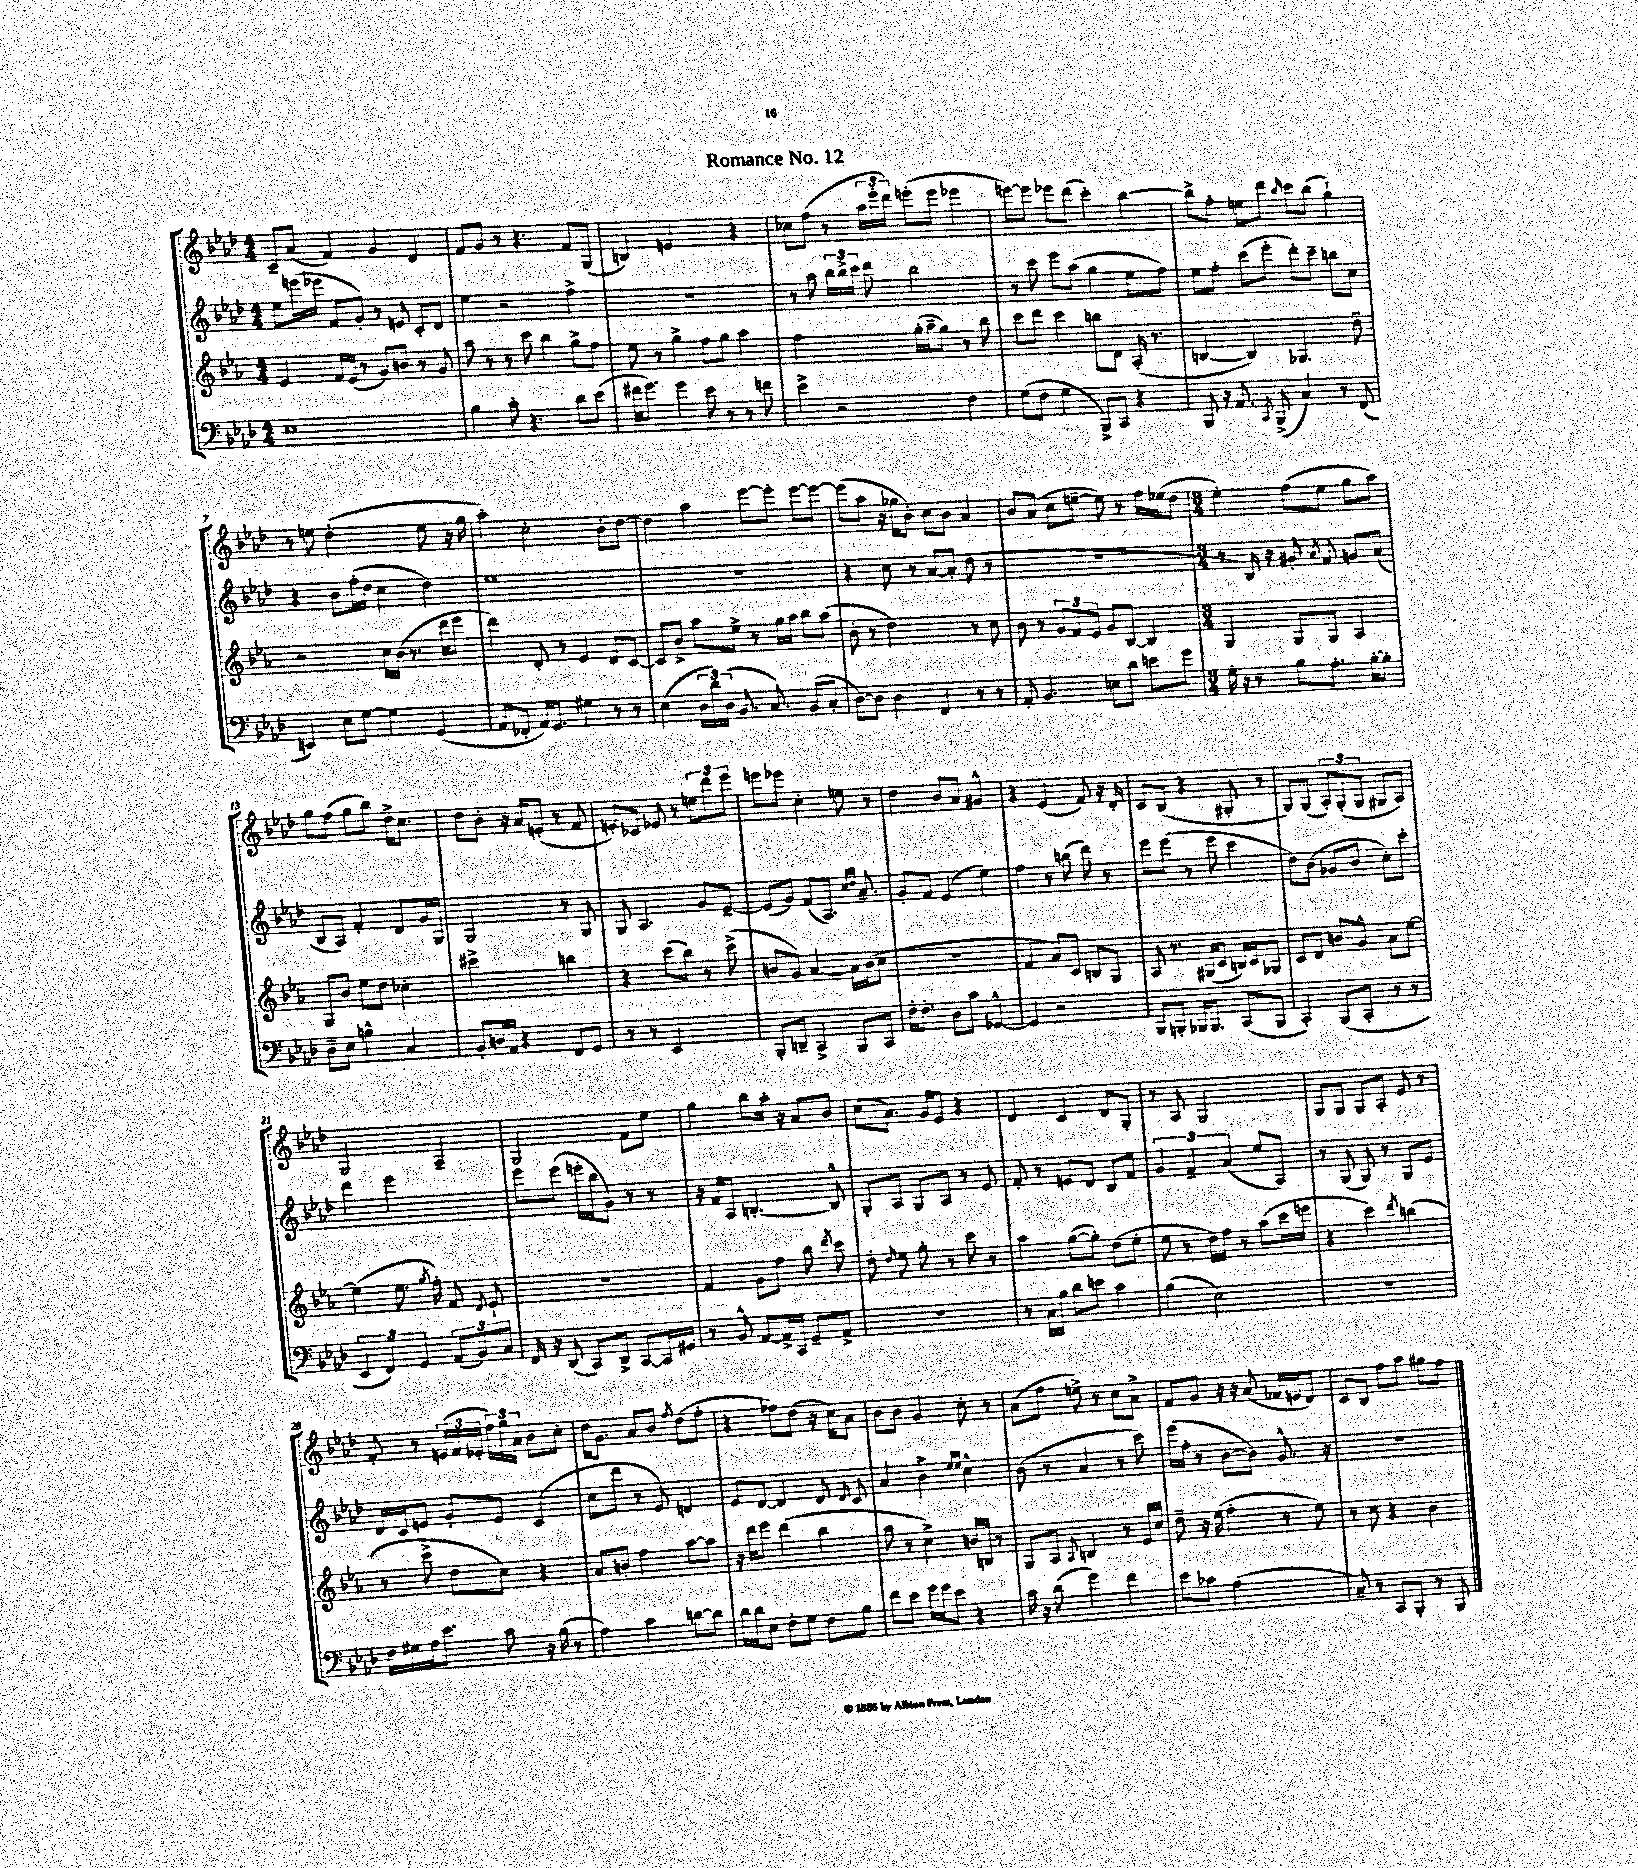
\header { title = "Romance No. 12" }
<<
\new StaffGroup <<
\new Staff = "s0" {
    \clef treble \key aes \major \numericTimeSignature \time 4/4
    \autoBeamOff c'8[-- aes'8]( f'4) g'4 des'4 |
    f'8[ g'8] r8 r4. f'8[ g8]( |
    b4) e'2 r4 |
    ces''8[ f''8]( r8 \tuplet 3/2 { aes''16[ ees'''16-. des'''16]) } e'''8[-.( e'''8] ees'''4 |
    e'''8[~) e'''8] ees'''8[ des'''8]( c'''4-.) bes''4~ |
    bes''8[-> f''8]-. e''8[ des'''8] \grace { bes''16 } c'''8[ bes''8]( g''4-!) |
    r8 e''8 des''2-.( e''8 r16 g''16 |
    aes''4-.) c''2-. bes'8[-. des''8]~ |
    des''4 aes''4 ees'''8[~ ees'''8]-. ees'''8[~ ees'''8]~ |
    ees'''8[( aes''8] r16 ges''16[ bes'8]-.) c''8[ bes'8] aes'4 |
    bes'8[ aes'8]( c''8[ e''8]~-- e''8) r8 f''16[ ees''16( des''8] |
    \numericTimeSignature \time 3/4 ees''4-.) f''8[( ees''8] g''8[ aes''8]) |
    g''8[ f''8]( g''8[ bes''8]) des''16[-> c''8.] |
    des''8[ bes'8]-. r16 aes'16[ e'8]-.( r8 f'8 |
    e'8[-.) ces'8] ees'8 r8 \tuplet 3/2 { e''8[ des'''8 ees'''8] } |
    e'''8[ ees'''8] c''4-. e''8 r8 |
    des''4 bes'8[ aes'8] gis'4-^ |
    r4 ees'4( f'8) r16 des'16-. |
    c'8[ bes8]( r4 gis8-. r8 |
    g8[) g8]( \tuplet 3/2 { aes8[-.) g8-.( g8] } gis8[ aes8]) |
    g2 aes4-- |
    g2 f'8[ ees''8] |
    g''4 bes''8[ aes''16]-. r16 aes'8[ bes'8] |
    c''8[( aes'8.]) g'16[ ees'8] r4 |
    des'4 c'4 des'8[ g8]-. |
    r8 aes8 g2 |
    g8[ g8] g8[ aes8]-. ees'8 r8 |
    f'8-. r8 \tuplet 3/2 { e'16[( f'16 ees'16]-. } \tuplet 3/2 { f''16[) g''16 aes'16] } bes'8[ c''8]-. |
    des''16[ g'8.] aes'8[ bes'8] \acciaccatura { f''8 } des''8[( f''8]-. |
    r4 fes''8[) des''8]( r16 c''16[) aes'8] |
    bes'8[ bes'8] g'4 c''8-. r8 |
    aes'8[( f''8] e''8->) r8 c''8[ aes'8]-> |
    f'8[ g'8] r16 r16 aes'8( fes'16[ e'16 des'8]) |
    c'8[ bes8] f''8[ aes''8] gis''8[ f''8] \bar "|." |
}
\new Staff = "s1" {
    \clef treble \key aes \major \numericTimeSignature \time 4/4
    \autoBeamOff ees''8[ e'''16( ees'''16] f'8[ g'8]-.) r8 e'8 c'8[-. des'8] |
    ees''4 r2 f''4-> |
    R1 |
    r8 aes''8 \tuplet 3/2 { bes''16[ bes''16-> c'''16] } des'''8 bes''2 |
    r8 c'''8 ees'''8[ aes''8]( g''4 ees''8[ f''8]) |
    ees''8[ f''8]-. c'''8[( ees'''8]-. des'''8[-.) c'''8]-- b''8[ c''8] |
    r4 bes'8[ f''16-.( des''16] c''4 des''4) |
    ees''1 |
    R1 |
    r4 c''8 r8 aes'8[~ aes'8]-.( des''8 r8 |
    R1 |
    \numericTimeSignature \time 3/4 r8 bes16) r16 gis'8-. \acciaccatura { aes'8 } f'8 g'8[ aes'8]( |
    bes8[ aes8]) f'4-. des'8[ g'16 g16] |
    g2 r8 g8 |
    g8 aes4. g'8[ ees'8]~-- |
    ees'8[( g'8]) f'8[( aes8.]) \grace { c''16[ des''16] } aes'8.-- |
    g'8[-. f'8] ees'4( ees''4) |
    f''4 r8 b''8( des'''8) r8 |
    ees'''8[ ees'''8]( r8 ees'''8 c'''4 |
    des''8[) bes'8]( ges'8[ bes'8] c''8[-.) c'''8]-. |
    des'''4 ees'''2 |
    ees'''8[ ees'''8]( e'''16[-. bes''16 g'8]) r8 r8 |
    r16 f'16[ aes8] b4.~-. b8-^ |
    g8[-. aes8] g8[ aes8] r8 ees'8 |
    f'8-. r8 e'8[ des'8] bes8[ f'8] |
    \tuplet 3/2 { g'4 f'4-- aes'4( } ees''8[ aes8]) |
    r8 g8( g8) r8 g8[ ees'8] |
    des'16[ c'16 e'8] g'8[-. e'8] c'4( |
    c''8[ des'''8] r8 ees'8) d'4 |
    ees'8[ des'8]~ des'4 des'8 \grace { des'16 } c'8 |
    aes'4 bes'4-> \grace { ees''16[ ees''16] } c''4-^ |
    bes'8( r8 aes'4 r8 c'''8) |
    ees'''16[( f''16]-. r8 bes'8[~ bes'8]) g'8.-^ r16 |
    R2. \bar "|." |
}
\new Staff = "s2" {
    \clef treble \key ees \major \numericTimeSignature \time 4/4
    \autoBeamOff ees'4 f'16[ ees'16]( r8 g'8[) b'8] r8 g'8 |
    aes''8 r8 r8 c'''8 bes''4 g''8[-> f''8] |
    ees''8 r8 g''4-> f''8[ g''8] aes''4 |
    f''2 g''16[-.( aes''16-- g''8]) r8 bes''8 |
    c'''8[ d'''8] c'''4 b''8[ d'8] aes16-.( r8. |
    b4~ b4) ges4. d''8-- |
    r2 c''16[ bes'16]( r8. d'''16[ ees'''8] |
    d'''4) d'8-. r8 ees'4 d'8[ c'8]~ |
    c'8[ bes'8]-> aes''8[ ees''8]-> r8 g''16[ aes''16] bes''8[ aes''8]( |
    bes'8-. r8 d''2) r8 c''8 |
    bes'8 r8 \tuplet 3/2 { g'8[ f'8 ees'8] } g'8[ bes8]~ bes4 |
    \numericTimeSignature \time 3/4 g4 g8[ g8] aes4 |
    g8[ bes'8] ees''8[ d''8] ces''4-. |
    cis'''2-> b''4 |
    r4 c'''8[( bes''8]) r8 c'''8->( |
    b'8[ g'8]) aes'4~ aes'16[ b'16( c''8] |
    R2. |
    f'4 aes'8[) c'8] b8[ g8] |
    aes8 r8. gis16[( c'8] b16[) c'16 ges8] |
    c'8[ d'8] b'8[ g'8]-^ aes'8[ ees''8]~ |
    ees''4( ees''8. \acciaccatura { g''8 } f''16-.) f'8 \acciaccatura { d'8 } ees'8-! |
    R2. |
    f'4 g'8[ f''8] bes''8 \acciaccatura { d'''8 } c'''8 |
    d''8-. \grace { d''16 } ees''8 g''8-. r8 c'''8 r8 |
    aes''4 g''8[~( g''8]-.) d''8[( ees''8]-. |
    ees''8 r8 d''16[) f''16] r8 aes''8[( c'''16 e'''16] |
    r4 c'''4) \acciaccatura { d'''8 } b''4( |
    r8 c'''8-> d''8[ c''8]) r4 |
    aes'8[ b'8]-. f''4 aes''8[~ aes''8] |
    r16 d'''16[ ees'''8] d'''4( bes''4 |
    aes''8 r8 c''4->) b'16[ b16] r8 |
    g8[ aes8] \appoggiatura { aes8 } b4 r8 ees'16[ c''16] |
    d''8-- r16 ees''16( f''4-. r8 ees''8) |
    r8 c''8 r4 bes'4 \bar "|." |
}
\new Staff = "s3" {
    \clef bass \key aes \major \numericTimeSignature \time 4/4
    \autoBeamOff ees1 |
    bes4 c'8-. r4. des'8[ ees'8]( |
    fis'16[ g'8.]) g'4 ees'8 r8 r8 f'8 |
    ees'4-> r2 f4 |
    g8[( f8] g4 bes,,8[->) c,8] r4 |
    bes,,8 r16 aes,8. \acciaccatura { c,8 } bes,,8->( c4) r8 f,8( |
    e,4) ees8[ g8]~ g4 g,4( |
    aes,8[ fes,8]-. aes,16[) g,8.] gis4 r8 r8 |
    ees4( \tuplet 3/2 { des16[ des'16) des16]( } bes,8. c8.) bes,8[( c8]-. |
    des8[~) des8] des4 f,4 r8 r8 |
    aes,8-. bes,4. e8[ des'8] e'8[ g'8] |
    \numericTimeSignature \time 3/4 g16-. r16 r8 bes8[ aes8.]-. bes16[~-. bes8]-. |
    des8[-- ees8] b4-^ c4 |
    bes,8[-. d16 aes,16] r4 f,8[ g,8] |
    r8 r8 ees,2 |
    bes,,8[-. d,8]-- c,4-> bes,,8[ c,8] |
    f16[-. f8.]-. des8[ c'8] ges,4~-^ |
    ges,4 r2 |
    bes,,8[ b,,8]-. bes,,16[ bes,,8.] c,8[( bes,,8] |
    c,4-.) bes,,8[( c,8]-. r8 r8 |
    \tuplet 3/2 { ees,4 f,4) g,4 } \tuplet 3/2 { aes,8[( bes,8) c8] } |
    f,16 r16 des,8( c,8[) des,8]-> c,8[~ c,16 gis,16] |
    r8 bes,8-^ aes,8[~ aes,16-> c,16] g,8[-- aes,8]-> |
    R2. |
    r8 c16[ bes16] des'8[ e'8] c'4 |
    bes4( ees2) |
    R2. |
    f16[ gis16 aes16 ees'8.] c'8 r16 bes16( r8 |
    aes4) c'4 d'8[~ d'8] |
    des'16[ des'16 ees8] f8[-. g8] f8[ bes8] |
    f'8[ ees'8] g'16[ g'16 ees'8] r4 |
    c'16 r16 des'8( g'4) f'4 |
    ees'8[ ces'8] aes2( |
    c8--) r8 c,8[ bes,,8]-. r8 bes,,8 \bar "|." |
}
>>
>>
